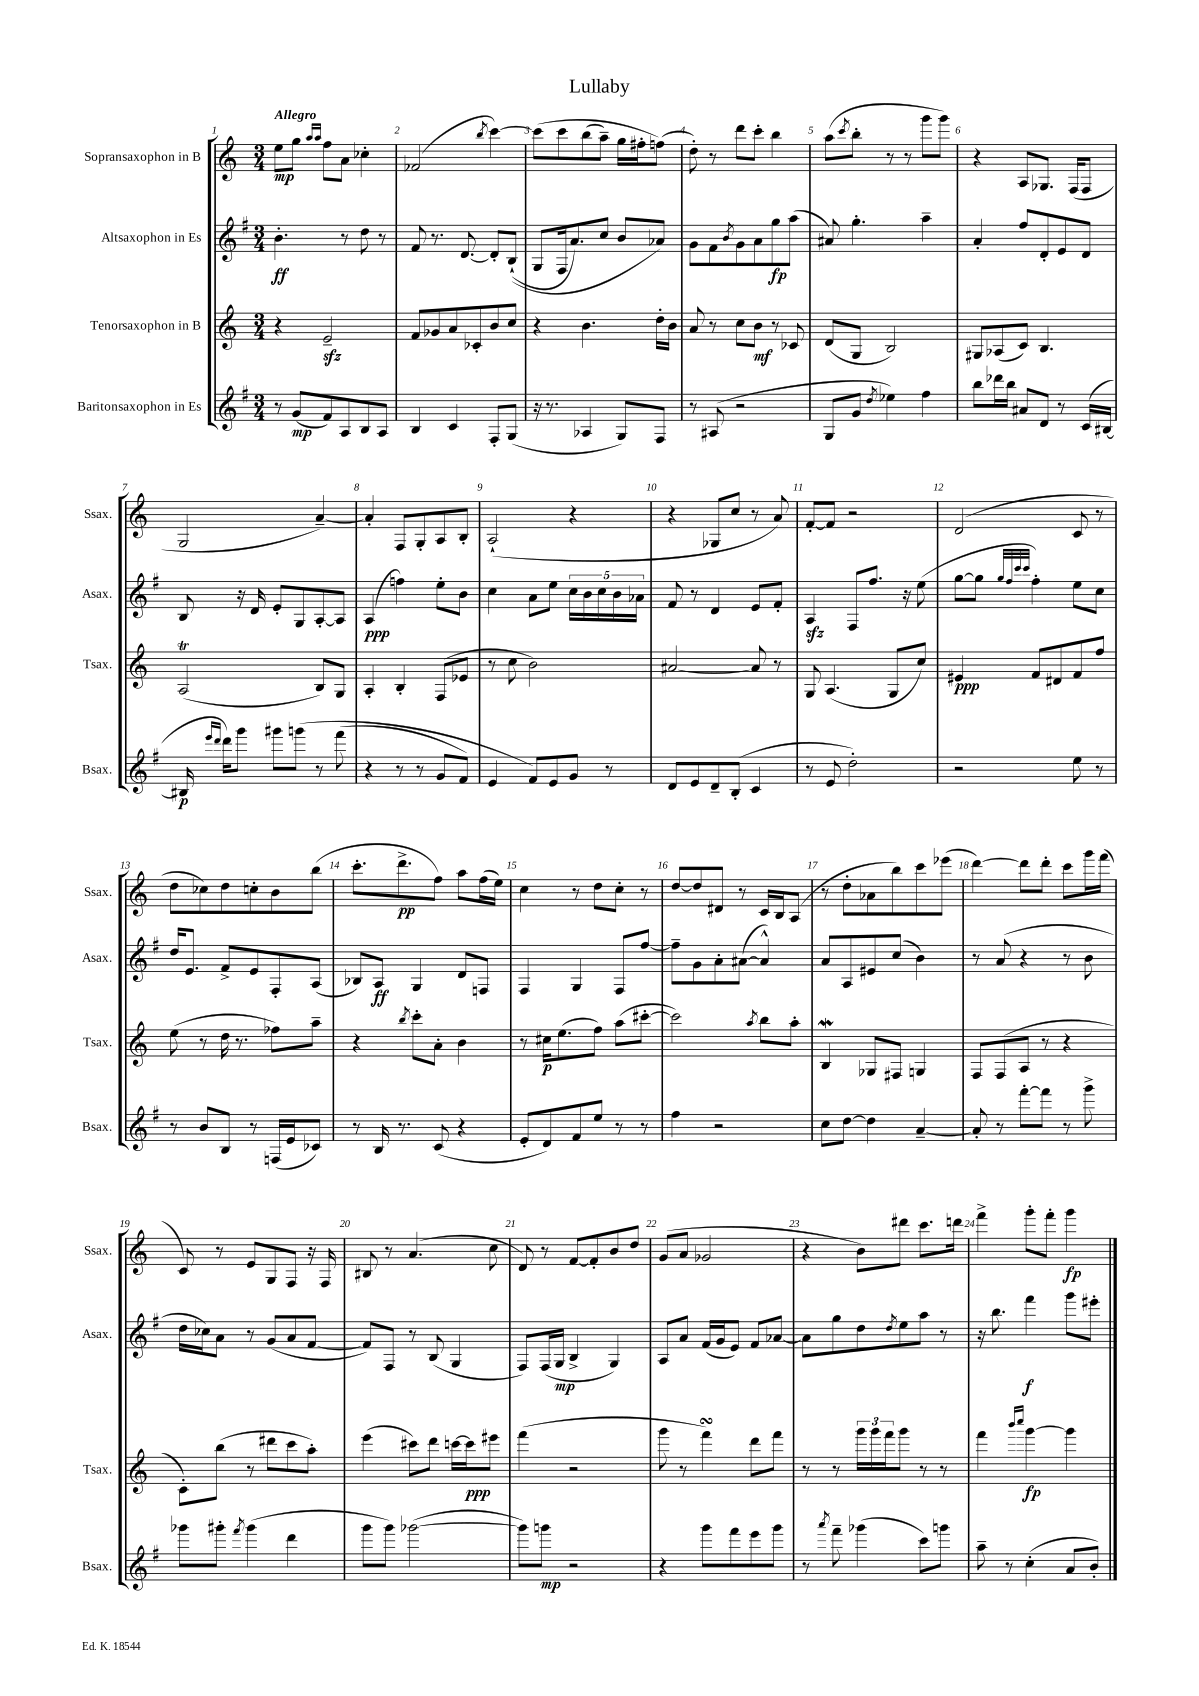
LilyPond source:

\header { title = "Lullaby" }
<<
\new StaffGroup <<
\new Staff = "s0" \with { instrumentName = "Sopransaxophon in B" shortInstrumentName = "Ssax." } {
    \clef treble \key c \major \numericTimeSignature \time 3/4 \tempo "Allegro"
    e''8\mp g''8 \grace { a''16 a''16 } f''8 a'8 ces''4-. |
    fes'2( \acciaccatura { b''8 } c'''4~) |
    c'''8\( c'''8 b''8( a''8--) g''16 fis''16-. f''8(\) |
    d''8-.) r8 d'''8 c'''8-. b''4 |
    a''8( \acciaccatura { c'''8 } b''8-. r8 r8 g'''8 g'''8) |
    r4 a8 ges8. f16( f8 |
    g2 a'4~--) |
    a'4-. f8 g8-. a8 b8-. |
    a2-!( r4 |
    r4 ges8 c''8 r8 a'8) |
    f'8~-. f'8 r2 |
    d'2( c'8 r8 |
    d''8 ces''8) d''8 c''8-. b'8 b''8( |
    c'''8.-. d'''8.->\pp f''8) a''8 f''16( e''16) |
    c''4 r8 d''8 c''8-. r8 |
    d''8~ d''8 dis'8 r8 c'16 b16 a8( |
    r8 d''8-. aes'8 b''8) c'''8 ees'''8( |
    d'''4~) d'''8 d'''8-. c'''8 g'''16 f'''16( |
    c'8) r8 e'8 g8 f8 r16 f16 |
    bis8 r8 a'4.( c''8 |
    d'8) r8 f'8~ f'8-. b'8 d''8 |
    g'8( a'8 ges'2 |
    r4 b'8) dis'''8 c'''8. d'''16 |
    f'''4-> g'''8-. f'''8-. g'''4\fp \bar "|." |
}
\new Staff = "s1" \with { instrumentName = "Altsaxophon in Es" shortInstrumentName = "Asax." } {
    \clef treble \key g \major \numericTimeSignature \time 3/4
    b'4.-.\ff r8 d''8 r8 |
    fis'8 r8. d'8.~ d'8-. b8-!(\( |
    g8 fis16 a'8.) c''8 b'8 aes'8\) |
    g'8 fis'8 \acciaccatura { b'8 } g'8 a'8 g''8\fp a''8( |
    ais'8) g''4.-. a''4-- |
    a'4-. fis''8 d'8-. e'8 d'8 |
    b8 r16 d'16 e'8-. g8 a8~-. a8 |
    a4\ppp( f''4) e''8-. b'8 |
    c''4 a'8 e''8 \tuplet 5/4 { c''16 b'16 c''16 b'16 aes'16 } |
    fis'8 r8 d'4 e'8 fis'8-. |
    a4\sfz fis8 fis''8. r16 e''8( |
    g''8~ g''8 \grace { g''32 fis''32 c'''32 c'''32 } fis''4-.) e''8 c''8 |
    d''16 e'8. fis'8-> e'8 fis8-. a8( |
    bes8) a8\ff g4 d'8 f8 |
    fis4 g4 fis8 fis''8~ |
    fis''8-- g'8 a'8-. ais'8~( ais'4-^) |
    a'8 a8 eis'8 c''8( b'4) |
    r8 a'8( r4 r8 b'8 |
    d''16 ces''16) a'8 r8 g'8( a'8 fis'8~ |
    fis'8) fis8 r8 b8( g4 |
    fis8) fis16( g16\mp b4-> g4) |
    a8 a'8 fis'16( g'16 e'8) fis'8 aes'8~ |
    aes'8 g''8 d''8 \acciaccatura { d''8 } e''8 a''8 r8 |
    r16 b''8. fis'''4\f g'''8 eis'''8-. \bar "|." |
}
\new Staff = "s2" \with { instrumentName = "Tenorsaxophon in B" shortInstrumentName = "Tsax." } {
    \clef treble \key c \major \numericTimeSignature \time 3/4
    r4 e'2--\sfz |
    f'8 ges'8 a'8 ces'8-. b'8 c''8 |
    r4 b'4. d''16-. b'16 |
    a'8 r8 c''8 b'8\mf r8 ces'8 |
    d'8( g8 b2) |
    gis8 aes8( c'8) b4. |
    a2\trill( b8) g8 |
    a4-. b4-. f8( ees'8 |
    r8 c''8 b'2) |
    ais'2~ ais'8 r8 |
    g8 a4.( g8 c''8) |
    eis'4\ppp f'8 dis'8 f'8 f''8 |
    e''8( r8 d''16 r8. fes''8) a''8-- |
    r4 \acciaccatura { b''8 } c'''8-. a'8-. b'4 |
    r8 cis''16\p e''8.( f''8) a''8( cis'''8~-. |
    cis'''2) \acciaccatura { a''8 } b''8 a''8-. |
    b4\mordent ges8 fis8 g4 |
    f8 f8( a8 r8 r4 |
    c'8-.) b''8( r8 dis'''8 c'''8 a''8-.) |
    e'''4( cis'''8) d'''8 c'''16~ c'''16\ppp eis'''8 |
    f'''4( r2 |
    g'''8 r8 f'''4\turn) d'''8 f'''8 |
    r8 r8 \tuplet 3/2 { g'''16 g'''16 f'''16 } g'''8 r8 r8 |
    f'''4 \grace { b'''16 c''''16 } g'''4~\fp g'''4 \bar "|." |
}
\new Staff = "s3" \with { instrumentName = "Baritonsaxophon in Es" shortInstrumentName = "Bsax." } {
    \clef treble \key g \major \numericTimeSignature \time 3/4
    r8 g'8\mp( fis'8) a8 b8 a8 |
    b4 c'4 fis8-. g8( |
    r16 r8. aes4 g8) fis8 |
    r8 ais8( r2 |
    g8 g'8 \acciaccatura { d''8 } ees''4) fis''4 |
    b''8 des'''16 b''16 ais'8 d'8 r8 c'16( bis16~ |
    bis16\p \grace { e'''16 d'''16 } d'''16) g'''8 gis'''8 g'''8\( r8 fis'''8( |
    r4 r8 r8 g'8 fis'8) |
    e'4 fis'8\) e'8 g'8 r8 |
    d'8 e'8 d'8-- b8-.( c'4 |
    r8 e'8 d''2-.) |
    r2 e''8 r8 |
    r8 b'8 b8 r8 f16( e'16 ces'8) |
    r8 b16 r8. c'8( r4 |
    e'8-. d'8) fis'8 e''8 r8 r8 |
    fis''4 r2 |
    c''8 d''8~ d''4 a'4~-- |
    a'8-. r8 fis'''8~-. fis'''8 r8 g'''8-> |
    ges'''8 gis'''8-. \acciaccatura { fis'''8 } gis'''4( d'''4 |
    g'''8 g'''8) ges'''2~( |
    ges'''8) g'''8\mp r2 |
    r4 g'''8 fis'''8 e'''8 g'''8 |
    r8 \acciaccatura { a'''8 } fis'''8-- ges'''4( c'''8) g'''8 |
    a''8-- r8 c''4-.( a'8 b'8-.) \bar "|." |
}
>>
>>
\layout { \context { \Score \override BarNumber.break-visibility = ##(#f #t #t) barNumberVisibility = #all-bar-numbers-visible } }
